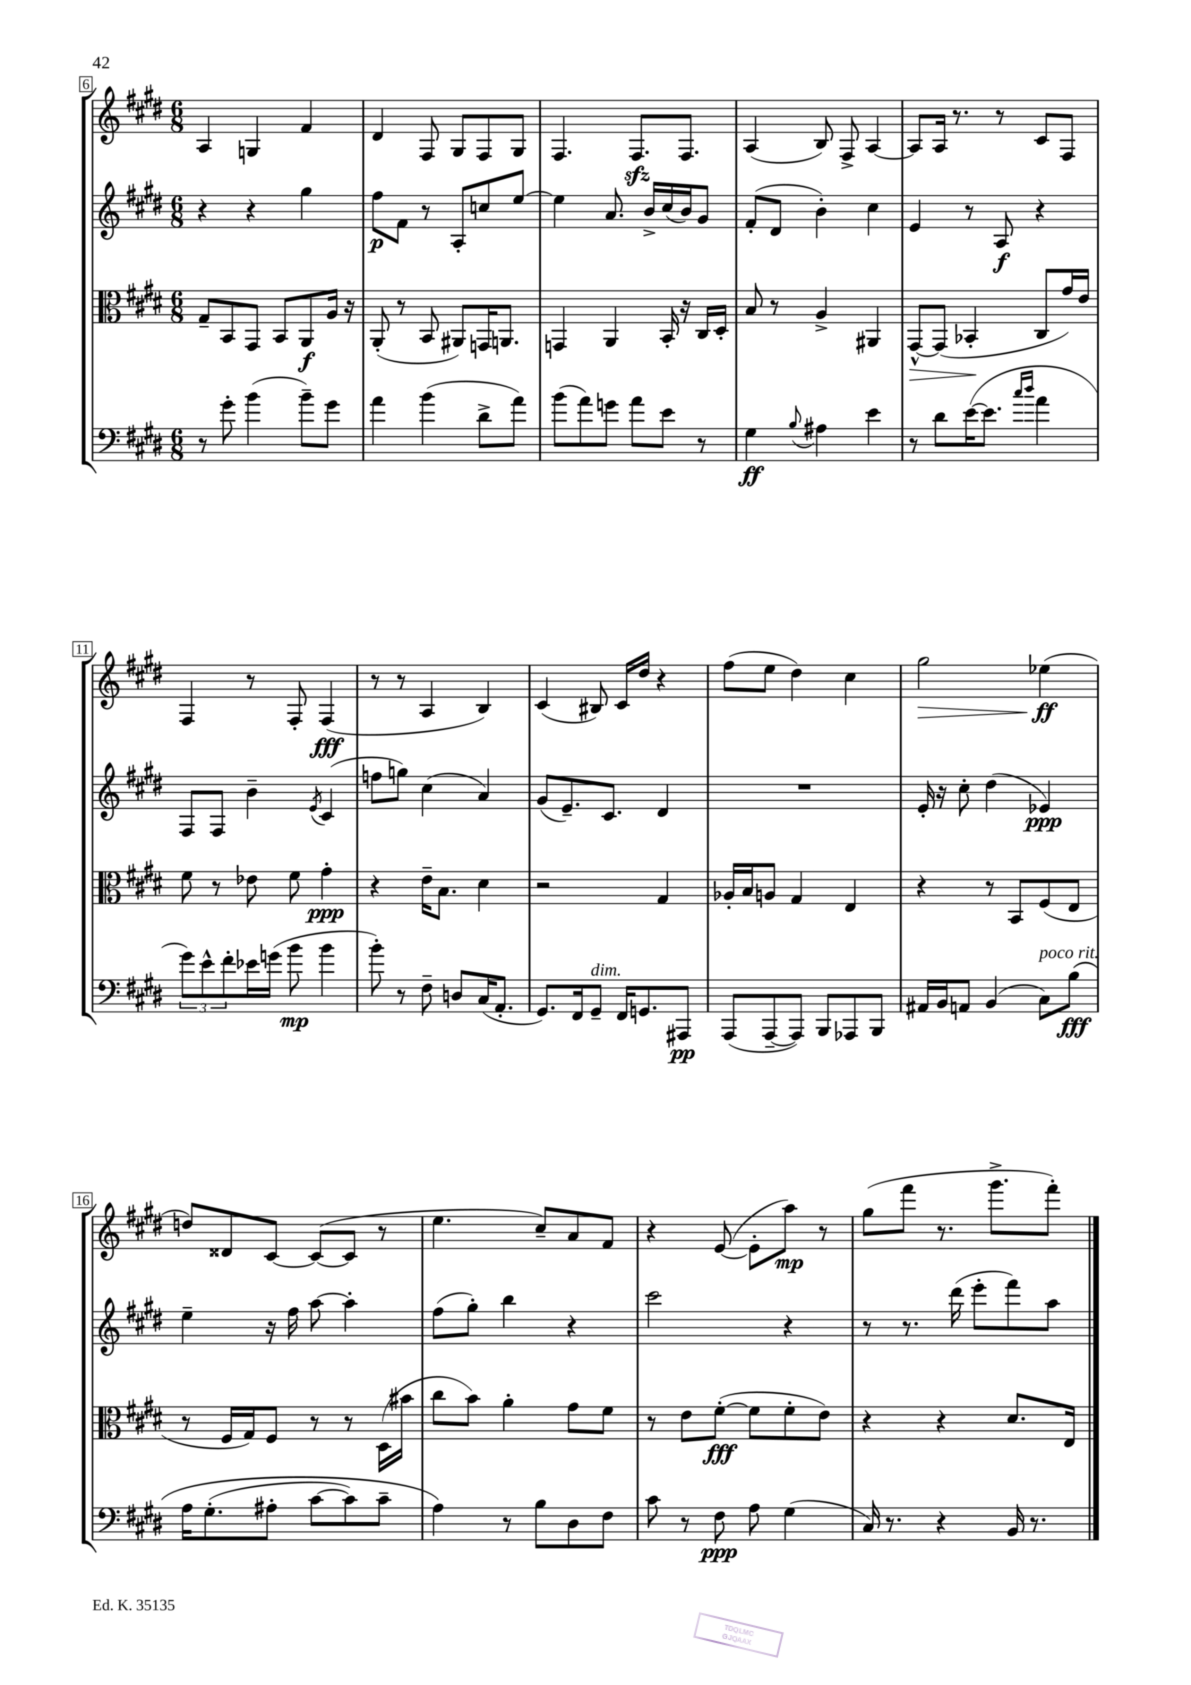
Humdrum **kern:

**kern	**dynam	**kern	**dynam	**kern	**dynam	**kern	**dynam
*part4	*part4	*part3	*part3	*part2	*part2	*part1	*part1
*staff4	*staff4	*staff3	*staff3	*staff2	*staff2	*staff1	*staff1
*clefF4	*	*clefC3	*	*clefG2	*	*clefG2	*
*k[f#c#g#d#]	*	*k[f#c#g#d#]	*	*k[f#c#g#d#]	*	*k[f#c#g#d#]	*
*M6/8	*	*M6/8	*	*M6/8	*	*M6/8	*
=6	=6	=6	=6	=6	=6	=6	=6
8r	.	8G#~/L	.	4r	.	4A/	.
8g#'\	.	8BB/	.	.	.	.	.
(4b\	.	8GG#/J	.	4r	.	4Gn/	.
.	.	8BB/L	.	.	.	.	.
8b~\L)	.	8AA/	f	4gg#\	.	4f#/	.
8g#\J	.	16A/Jk	.	.	.	.	.
.	.	16r	.	.	.	.	.
=7	=7	=7	=7	=7	=7	=7	=7
4a\	.	(8AA'/	.	8ff#\L	p	4d#/	.
.	.	8r	.	8f#\J	.	.	.
(4b\	.	8BB/	.	8r	.	8F#/	.
.	.	8AA#X/L)	.	8A'/L	.	8G#/L	.
8d#^\L	.	16GGn/K	.	8ccn/	.	8F#/	.
.	.	8.AAn/J	.	.	.	.	.
8a\J)	.	.	.	[8ee/J	.	8G#/J	.
=8	=8	=8	=8	=8	=8	=8	=8
(8b\L	.	4GGn/	.	4ee\]	.	4.F#/	.
8a\)	.	.	.	.	.	.	.
8gn\J	.	4AA/	.	8.a/	.	.	.
8a\L	.	.	.	.	.	8.F#zz/L	.
.	.	.	.	16b^/LL	.	.	.
8e\J	.	16BB'/	.	(16cc#/	.	.	.
.	.	16r	.	16b/J)	.	8.F#/J	.
8r	.	16C#/LL	.	8g#/J	.	.	.
.	.	16D#'/JJ	.	.	.	.	.
=9	=9	=9	=9	=9	=9	=9	=9
4G#\	ff	8B/	.	(8f#'/L	.	(4A/	.
.	.	8r	.	8d#/J	.	.	.
8qqB/	.	.	.	.	.	.	.
4A#X\	.	4A^/	.	4b'\)	.	8B/)	.
.	.	.	.	.	.	8F#^/	.
4e\	.	4AA#X/	.	4cc#\	.	[4A/	.
=10	=10	=10	=10	=10	=10	=10	=10
!	!	!	!LO:HP:b	!	!	!	!
8r	.	[8GG#^^/L	>	4e/	.	8A/L]	.
8d#\L	.	(8GG#/J]	.	.	.	16A/Jk	.
.	.	.	.	.	.	8.r	.
([16e\K	.	4BB-X'/	.	8r	.	.	.
8.e\J]	.	.	.	.	.	.	.
.	.	.	.	8A/	f	8r	.
16qqcc#/LL	.	.	.	.	.	.	.
16qqdd#/JJ	.	.	.	.	.	.	.
4a\	.	8C#/L	]	4r	.	8c#/L	.
.	.	16g#/L)	.	.	.	8F#/J	.
.	.	16e/JJ	.	.	.	.	.
!!LO:LB:g=z
=11	=11	=11	=11	=11	=11	=11	=11
12g#\L)	.	8f#\	.	8F#/L	.	4F#/	.
12e^^\	.	.	.	.	.	.	.
.	.	8r	.	8F#/J	.	.	.
12f#'\	.	.	.	.	.	.	.
16e-X\L	.	8e-X\	.	4b~\	.	8r	.
(16gn\JJ	.	.	.	.	.	.	.
8b\	mp	8f#\	.	.	.	8F#'/	.
.	.	.	.	8qe/	.	.	.
4b\	.	4g#'\	ppp	(4c#/	.	(4F#/	fff
=12	=12	=12	=12	=12	=12	=12	=12
8b'\)	.	4r	.	8ffn\L	.	8r	.
8r	.	.	.	8ggn\J)	.	8r	.
8F#~\	.	16e~\KL	.	(4cc#\	.	4A/	.
.	.	8.B\J	.	.	.	.	.
8Dn/L	.	.	.	.	.	.	.
(16C#/K	.	4d#\	.	4a/)	.	4B/)	.
8.AA'/J	.	.	.	.	.	.	.
=13	=13	=13	=13	=13	=13	=13	=13
8.GG#/L)	.	2r	.	(8g#/L	.	(4c#/	.
.	.	.	.	8.e~/)	.	.	.
16FF#/k	.	.	.	.	.	.	.
!LO:TX:a:i:t=dim.	!	!	!	!	!	!	!
8GG#~/J	.	.	.	.	.	8B#X/)	.
.	.	.	.	8.c#/J	.	.	.
16FF#/KL	.	.	.	.	.	16c#/LL	.
8.GGn/	.	.	.	.	.	16dd#/JJ	.
.	.	4G#/	.	4d#/	.	4r	.
8AAA#X/J	pp	.	.	.	.	.	.
=14	=14	=14	=14	=14	=14	=14	=14
(8AAA/L	.	16A-X'/LL	.	2.r	.	(8ff#\L	.
.	.	16B/J	.	.	.	.	.
[8AAA~/	.	8An/J	.	.	.	8ee\J	.
8AAA/J])	.	4G#/	.	.	.	4dd#\)	.
8BBB/L	.	.	.	.	.	.	.
8AAA-X/	.	4E/	.	.	.	4cc#\	.
8BBB/J	.	.	.	.	.	.	.
=15	=15	=15	=15	=15	=15	=15	=15
!	!	!	!	!	!	!	!LO:HP:b
16AA#X/LL	.	4r	.	16e'/	.	2gg#\	>
16BB/J	.	.	.	16r	.	.	.
8AAn/J	.	.	.	8cc#'\	.	.	.
(4BB/	.	8r	.	(4dd#\	.	.	.
.	.	8BB/L	.	.	.	.	.
!LO:TX:a:i:t=poco rit.	!	!	!	!	!	!	!
8C#\L)	.	(8F#/	.	4e-X/)	ppp	(4ee-X\	ff
(8B\J	fff	8E/J	.	.	.	.	.
.	.	.	.	.	.	.	]
!!LO:LB:g=z
=16	=16	=16	=16	=16	=16	=16	=16
16A\KL	.	8r	.	4ee~\	.	8ddn/L)	.
(8.G#'\	.	.	.	.	.	.	.
.	.	16F#/LL	.	.	.	8d##X/	.
.	.	16G#/J)	.	.	.	.	.
8A#X'\J	.	8F#/J	.	16r	.	[8c#/J	.
.	.	.	.	16ff#\	.	.	.
[8c#\L	.	8r	.	[8aa\	.	(8c#/L_	.
8c#\])	.	8r	.	4aa'\]	.	8c#/J]	.
8c#~\J	.	(16D#\LL	.	.	.	8r	.
.	.	16b#X\JJ	.	.	.	.	.
=17	=17	=17	=17	=17	=17	=17	=17
4A\)	.	8cc#\L	.	(8ff#\L	.	4.ee\	.
.	.	8b\J)	.	8gg#'\J)	.	.	.
8r	.	4a'\	.	4bb\	.	.	.
8B\L	.	.	.	.	.	8cc#~/L)	.
8D#\	.	8g#\L	.	4r	.	8a/	.
8F#\J	.	8f#\J	.	.	.	8f#/J	.
=18	=18	=18	=18	=18	=18	=18	=18
8c#\	.	8r	.	2ccc#\	.	4r	.
8r	.	8e\L	.	.	.	.	.
8F#\	ppp	([8f#'\J	fff	.	.	([8e/	.
8A\	.	8f#\L]	.	.	.	8e'\L]	.
(4G#\	.	8f#'\	.	4r	.	8aa\J)	mp
.	.	8e\J)	.	.	.	8r	.
=19	=19	=19	=19	=19	=19	=19	=19
16C#/)	.	4r	.	8r	.	(8gg#\L	.
8.r	.	.	.	.	.	.	.
.	.	.	.	8.r	.	8fff#\J	.
4r	.	4r	.	.	.	8.r	.
.	.	.	.	(16ddd#\	.	.	.
.	.	.	.	8eee'\L	.	.	.
.	.	.	.	.	.	8.ggg#^\L	.
16BB/	.	8.d#/L	.	8fff#\)	.	.	.
8.r	.	.	.	.	.	.	.
.	.	.	.	8aa\J	.	8fff#'\J)	.
.	.	16E/Jk	.	.	.	.	.
==	==	==	==	==	==	==	==
*-	*-	*-	*-	*-	*-	*-	*-
